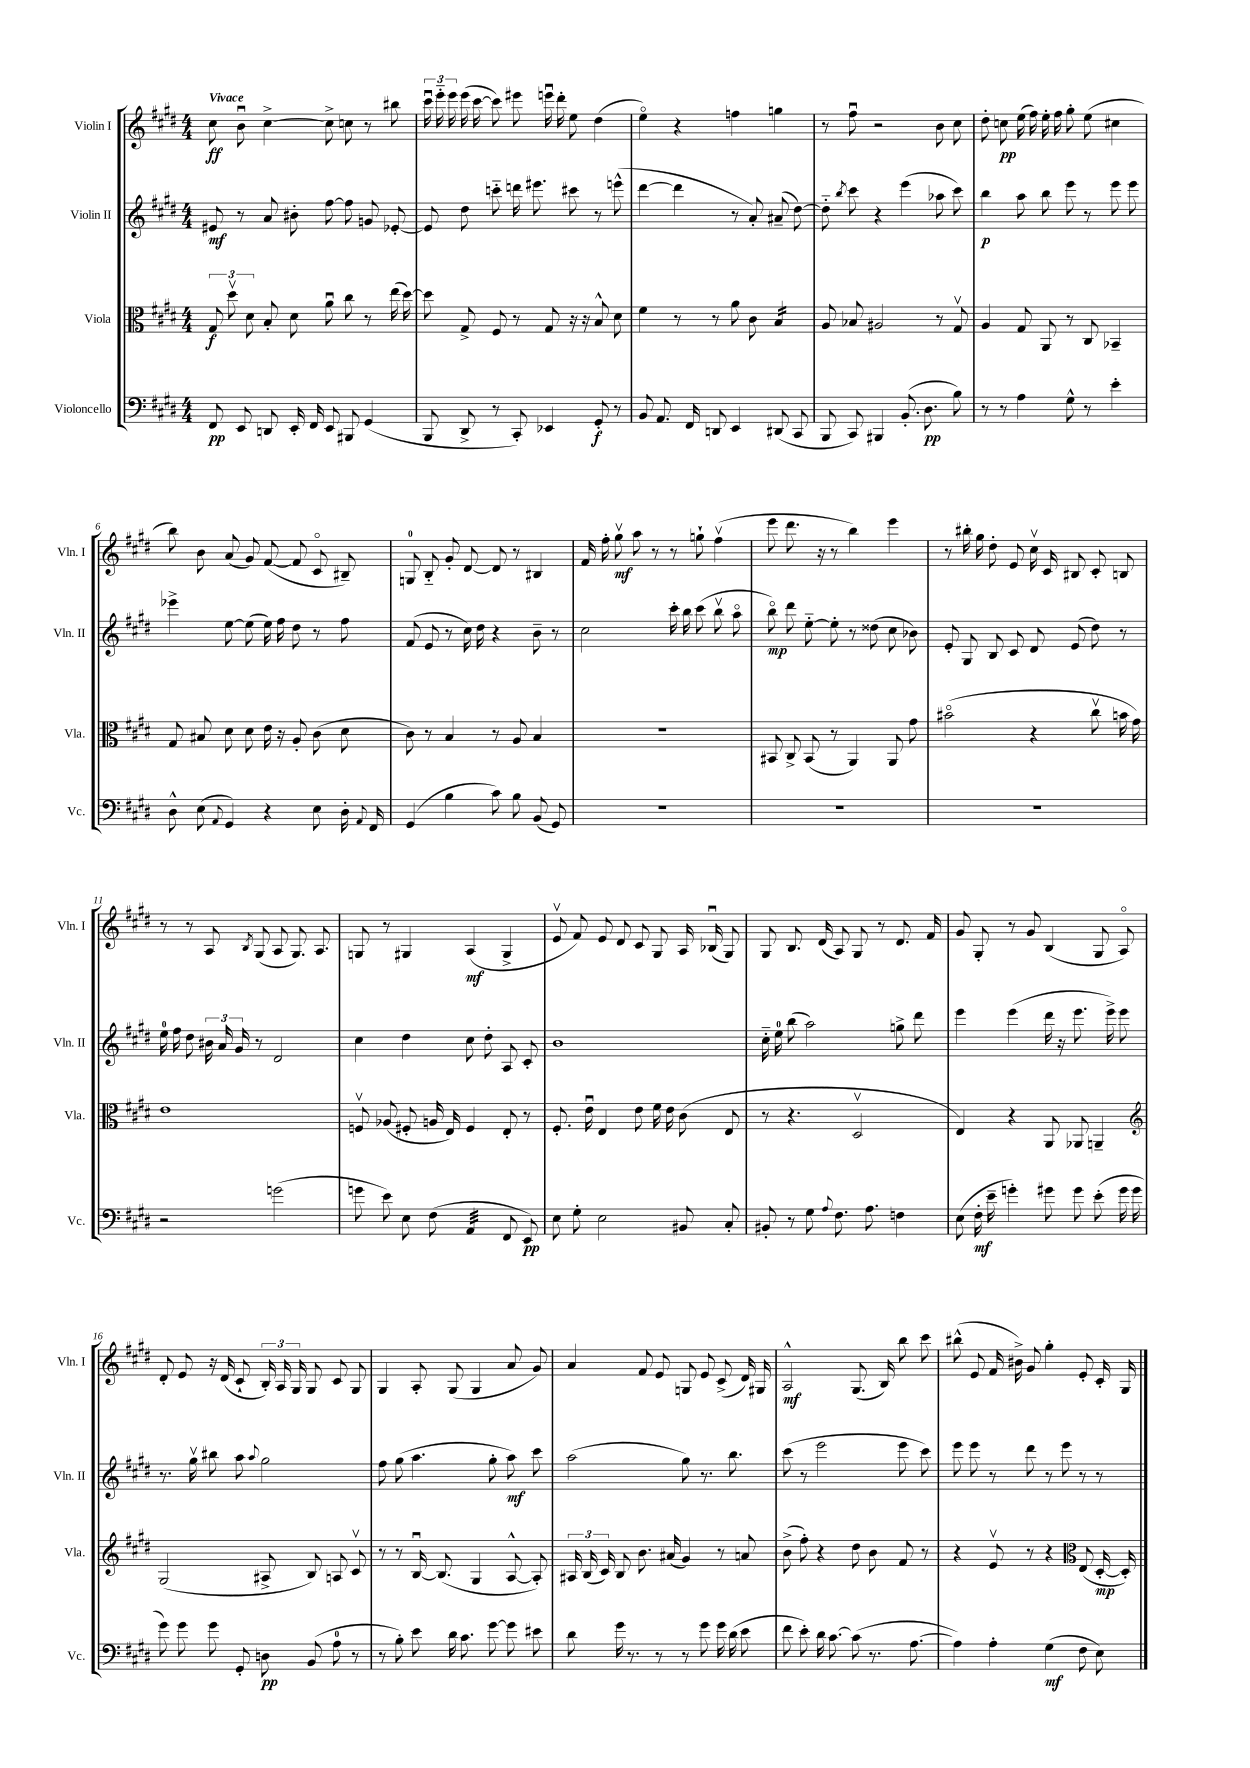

**kern	**dynam	**kern	**dynam	**kern	**dynam	**kern	**dynam
*part4	*part4	*part3	*part3	*part2	*part2	*part1	*part1
*staff4	*staff4	*staff3	*staff3	*staff2	*staff2	*staff1	*staff1
*I"Violoncello	*	*I"Viola	*	*I"Violin II	*	*I"Violin I	*
*I'Vc.	*	*I'Vla.	*	*I'Vln. II	*	*I'Vln. I	*
*clefF4	*	*clefC3	*	*clefG2	*	*clefG2	*
*k[f#c#g#d#]	*	*k[f#c#g#d#]	*	*k[f#c#g#d#]	*	*k[f#c#g#d#]	*
*M4/4	*	*M4/4	*	*M4/4	*	*M4/4	*
=1	=1	=1	=1	=1	=1	=1	=1
!	!	!	!	!	!	!LO:TX:a:B:t=Vivace	!
8FF#/	pp	12G#/	f	8e#X/	mf	8cc#\	ff
.	.	12dd#v\	.	.	.	.	.
8EE/	.	.	.	8r	.	8bu\	.
.	.	12d#\	.	.	.	.	.
8DDn/	.	8B'/	.	8a/	.	[4cc#^\	.
16EE'/	.	8d#\	.	8b#X'\	.	.	.
16FF#/	.	.	.	.	.	.	.
8EE/	.	8au\	.	[8ff#\	.	8cc#^\]	.
8BBB#X/	.	8cc#\	.	8ff#\]	.	8ccn\	.
(4GG#/	.	8r	.	8gn/	.	8r	.
.	.	(16ee\	.	[8e-X'/	.	8bb#X\	.
.	.	[16dd#\)	.	.	.	.	.
=2	=2	=2	=2	=2	=2	=2	=2
8BBB/	.	8dd#\]	.	8e-/]	.	24ccc#u\	.
.	.	.	.	.	.	24eee\	.
.	.	.	.	.	.	24eee\	.
8DD#^/	.	8G#^/	.	8dd#\	.	(16eee\	.
.	.	.	.	.	.	[16ccc#\	.
8r	.	8F#/	.	8cccn\	.	8ccc#\])	.
8CC#'/)	.	8r	.	16dddn\	.	8eee#X\	.
.	.	.	.	8.eee#X\	.	.	.
4EE-X/	.	8G#/	.	.	.	16eeenu\	.
.	.	.	.	.	.	16ddd#'\	.
.	.	16r	.	8ccc#X\	.	8ee\	.
.	.	16r	.	.	.	.	.
8GG#'/	f	8B^^/	.	8r	.	(4dd#\	.
8r	.	8d#\	.	(8eeen^^\	.	.	.
=3	=3	=3	=3	=3	=3	=3	=3
8BB/	.	4f#\	.	[4ddd#\	.	4ee\)	.
8.AA/	.	.	.	.	.	.	.
.	.	8r	.	4ddd#\]	.	4r	.
16FF#/	.	.	.	.	.	.	.
8DDn/	.	8r	.	.	.	.	.
4EE/	.	8a\	.	8r	.	4ffn\	.
.	.	8c#\	.	8a'/)	.	.	.
*	*	*tremolo	*	*	*	*	*
(8DD#X/	.	16B/LL	.	(8a#X~/	.	4ggn\	.
.	.	16B/	.	.	.	.	.
8CC#/	.	16B/	.	[8dd#\)	.	.	.
.	.	16B/JJ	.	.	.	.	.
*	*	*Xtremolo	*	*	*	*	*
=4	=4	=4	=4	=4	=4	=4	=4
8BBB/	.	8A/	.	8dd#\]	.	8r	.
.	.	.	.	8qbb/	.	.	.
8CC#/)	.	8B-X/	.	8ccc#\	.	8ff#u\	.
4BBB#X/	.	2A#X/	.	4r	.	2r	.
(8.BB'/	.	.	.	(4eee\	.	.	.
8.D#\	pp	.	.	.	.	.	.
.	.	8r	.	8aa-X\	.	8b\	.
8B\)	.	8G#v/	.	8ccc#\)	.	8cc#\	.
=5	=5	=5	=5	=5	=5	=5	=5
8r	.	4A/	.	4bb\	p	8dd#'\	.
8r	.	.	.	.	.	8ccn\	pp
4A\	.	8G#/	.	8aa\	.	(16ee\	.
.	.	.	.	.	.	16ff#\)	.
.	.	8AA/	.	8bb\	.	16ee'\	.
.	.	.	.	.	.	16ff#\	.
8G#^^\	.	8r	.	8eee\	.	8gg#'\	.
8r	.	8C#/	.	8r	.	(8ee\	.
4e'\	.	4BB-X~/	.	8eee\	.	4cc#X\	.
.	.	.	.	8eee\	.	.	.
!!LO:LB:g=z
=6	=6	=6	=6	=6	=6	=6	=6
8D#^^\	.	8G#/	.	4eee-X^\	.	8bb\)	.
(8E\	.	8B#X/	.	.	.	8b\	.
8qqAA/	.	.	.	.	.	.	.
4GG#/)	.	8d#\	.	[8ee\	.	(8a/	.
.	.	8d#\	.	(8ee\]	.	8g#/)	.
4r	.	16e\	.	16ee\)	.	([8f#/	.
.	.	16r	.	16ff#\	.	.	.
.	.	8A'/	.	8dd#\	.	8f#/]	.
8E\	.	(8c#\	.	8r	.	8c#/	.
16D#'\	.	8d#\	.	8ff#\	.	8B#X~/)	.
8qqAA/	.	.	.	.	.	.	.
16FF#/	.	.	.	.	.	.	.
=7	=7	=7	=7	=7	=7	=7	=7
(4GG#/	.	8c#\)	.	(8f#/	.	8Gn/	.
.	.	8r	.	8e/	.	8B/	.
4B\	.	4B/	.	8r	.	8g#'/	.
.	.	.	.	16cc#\)	.	[8d#/	.
.	.	.	.	16dd#\	.	.	.
8c#\)	.	8r	.	4r	.	8d#/]	.
8B\	.	8A/	.	.	.	8r	.
(8BB/	.	4B/	.	8b~\	.	4B#X/	.
8GG#/)	.	.	.	8r	.	.	.
=8	=8	=8	=8	=8	=8	=8	=8
1r	.	1r	.	2cc#\	.	16f#/	.
.	.	.	.	.	.	16ff#'\	.
.	.	.	.	.	.	8gg#v\	mf
.	.	.	.	.	.	8aa\	.
.	.	.	.	.	.	8r	.
.	.	.	.	16ccc#'\	.	8r	.
.	.	.	.	16bb\	.	.	.
.	.	.	.	(8ccc#\	.	8ggn`\	.
.	.	.	.	8bbv\	.	(4ff#v\	.
.	.	.	.	8aa\	.	.	.
=9	=9	=9	=9	=9	=9	=9	=9
1r	.	8BB#X/	.	8bb\)	mp	8eee\	.
.	.	8C#^/	.	8ddd#\	.	8.ddd#\	.
.	.	(8BB#/	.	[8ee\	.	.	.
.	.	.	.	.	.	16r	.
.	.	8r	.	8ee'\]	.	8r	.
.	.	4AA/)	.	8r	.	4bb\)	.
.	.	.	.	(8dd##X\	.	.	.
.	.	8AA/	.	8cc#\	.	4eee\	.
.	.	8g#\	.	8b-X\)	.	.	.
=10	=10	=10	=10	=10	=10	=10	=10
1r	.	(2b#X\	.	8e'/	.	8r	.
.	.	.	.	8G#/	.	16bb#X'\	.
.	.	.	.	.	.	16gg#\	.
.	.	.	.	8B/	.	8dd#'\	.
.	.	.	.	8c#/	.	8e/	.
.	.	4r	.	8d#/	.	16cc#v\	.
.	.	.	.	.	.	16c#/	.
.	.	.	.	(8e/	.	8B#X/	.
.	.	8cc#v\	.	8dd#\)	.	8c#'/	.
.	.	16bn\	.	8r	.	8Bn/	.
.	.	16g#\)	.	.	.	.	.
!!LO:LB:g=z
=11	=11	=11	=11	=11	=11	=11	=11
2r	.	1e	.	16ee\	.	8r	.
.	.	.	.	16ff#\	.	.	.
.	.	.	.	8dd#\	.	8r	.
.	.	.	.	24b#X\	.	8A/	.
.	.	.	.	24a/	.	.	.
.	.	.	.	24g#/	.	.	.
.	.	.	.	.	.	8qB/	.
.	.	.	.	8r	.	(8G#/	.
(2gn\	.	.	.	2d#/	.	8A/	.
.	.	.	.	.	.	8.G#/)	.
.	.	.	.	.	.	8.A/	.
=12	=12	=12	=12	=12	=12	=12	=12
8gn\	.	8Fnv/	.	4cc#\	.	8Gn/	.
8e\)	.	(8A-X/	.	.	.	8r	.
8E\	.	8F#X'/	.	4dd#\	.	4G#X/	.
(8F#\	.	16An/	.	.	.	.	.
.	.	16E/)	.	.	.	.	.
*tremolo	*	*	*	*	*	*	*
32AA/LLL	.	4F#/	.	8cc#\	.	(4A/	mf
32AA/	.	.	.	.	.	.	.
32AA/	.	.	.	.	.	.	.
32AA/	.	.	.	.	.	.	.
32AA/	.	.	.	8dd#'\	.	.	.
32AA/	.	.	.	.	.	.	.
32AA/	.	.	.	.	.	.	.
32AA/JJJ	.	.	.	.	.	.	.
*Xtremolo	*	*	*	*	*	*	*
8FF#/	.	8E'/	.	8A/	.	4G#^/	.
8EE/)	pp	8r	.	8c#'/	.	.	.
=13	=13	=13	=13	=13	=13	=13	=13
8E\	.	8.F#'/	.	1b	.	8ev/	.
8G#'\	.	.	.	.	.	8f#/)	.
.	.	16eu\	.	.	.	.	.
2E\	.	4E/	.	.	.	8e/	.
.	.	.	.	.	.	8d#/	.
.	.	8e\	.	.	.	8c#/	.
.	.	16f#\	.	.	.	8G#/	.
.	.	16e\	.	.	.	.	.
8BB#X/	.	(8c#\	.	.	.	16A/	.
.	.	.	.	.	.	(16B-Xu/	.
8C#'/	.	8E/	.	.	.	8G#/)	.
=14	=14	=14	=14	=14	=14	=14	=14
8BB#X'/	.	8r	.	16cc#\	.	8G#/	.
.	.	.	.	16ee\	.	.	.
8r	.	4.r	.	(8bb\	.	8.B/	.
8G#\	.	.	.	2aa\)	.	.	.
.	.	.	.	.	.	(16d#/	.
8qqA/	.	.	.	.	.	.	.
8.F#\	.	.	.	.	.	8A/)	.
.	.	2D#v/	.	.	.	8G#/	.
8.A\	.	.	.	.	.	.	.
.	.	.	.	.	.	8r	.
4Fn\	.	.	.	8ggn^\	.	8.d#/	.
.	.	.	.	8ddd#\	.	.	.
.	.	.	.	.	.	16f#/	.
=15	=15	=15	=15	=15	=15	=15	=15
(8E\	.	4E/)	.	4eee\	.	8g#/	.
16F#'\	mf	.	.	.	.	8G#'/	.
16e~\	.	.	.	.	.	.	.
4gn'\)	.	4r	.	(4eee\	.	8r	.
.	.	.	.	.	.	8g#/	.
8g#X\	.	8AA/	.	16ddd#\	.	(4B/	.
.	.	.	.	16r	.	.	.
8g#\	.	8AA-X/	.	8.eee\	.	.	.
(8e'\	.	4AAn~/	.	.	.	8G#/	.
.	.	.	.	16eee^\)	.	.	.
16g#\	.	.	.	8eee\	.	8A/)	.
16g#\	.	.	.	.	.	.	.
!!LO:LB:g=z
=16	=16	=16	=16	=16	=16	=16	=16
*	*	*clefG2	*	*	*	*	*
8g#\)	.	(2G#/	.	8.r	.	8d#'/	.
8g#\	.	.	.	.	.	8e/	.
.	.	.	.	16gg#v\	.	.	.
8g#\	.	.	.	8bb#X\	.	16r	.
.	.	.	.	.	.	(16d#/	.
8GG#'/	.	.	.	8aa\	.	8c#`/	.
.	.	.	.	8qqaa/	.	.	.
8Dn\	pp	8A#X^/	.	2gg#\	.	24B'/)	.
.	.	.	.	.	.	24A/	.
.	.	.	.	.	.	24G#/	.
(8BB/	.	8B/)	.	.	.	8G#/	.
8A\	.	8An/	.	.	.	8c#/	.
8r	.	8c#v/	.	.	.	8G#/	.
=17	=17	=17	=17	=17	=17	=17	=17
8r	.	8r	.	8ff#\	.	4G#/	.
8B'\)	.	8r	.	(8gg#\	.	.	.
8e\	.	[16Bu/	.	4.aa\	.	8A'/	.
.	.	(8.B/]	.	.	.	.	.
16d#\	.	.	.	.	.	(8G#/	.
8.c#\	.	.	.	.	.	.	.
.	.	4G#/	.	.	.	4G#/	.
[8g#\	.	.	.	8gg#'\	.	.	.
8g#\]	.	[8A^^/	.	8aa\)	mf	8a/	.
8e#X\	.	8A'/])	.	8ccc#\	.	8g#/)	.
=18	=18	=18	=18	=18	=18	=18	=18
8d#\	.	24A#X/	.	(2aa\	.	4a/	.
.	.	(24B/	.	.	.	.	.
.	.	24c#/)	.	.	.	.	.
16g#\	.	8B/	.	.	.	.	.
8.r	.	.	.	.	.	.	.
.	.	8.b\	.	.	.	8f#/	.
8r	.	.	.	.	.	8e/	.
.	.	(16a#X/	.	.	.	.	.
8r	.	4g#/)	.	8gg#\)	.	8Gn/	.
8g#\	.	.	.	8.r	.	8e/	.
16g#\	.	8r	.	.	.	(8c#^/	.
(16d#\	.	.	.	8.bb\	.	.	.
8e\	.	8an/	.	.	.	16d#/)	.
.	.	.	.	.	.	16G#X/	.
=19	=19	=19	=19	=19	=19	=19	=19
8f#\	.	(8b^\	.	(8ccc#\	.	2A^^/	mf
8e'\)	.	8ff#'\)	.	8r	.	.	.
16d#\	.	4r	.	2eee\	.	.	.
[8.c#\	.	.	.	.	.	.	.
(8c#\]	.	8dd#\	.	.	.	(8.G#/	.
8.r	.	8b\	.	.	.	.	.
.	.	.	.	.	.	16B/)	.
.	.	8f#/	.	8eee\	.	8bb\	.
[8.A\	.	.	.	.	.	.	.
.	.	8r	.	8ccc#\)	.	8ccc#\	.
=20	=20	=20	=20	=20	=20	=20	=20
4A\])	.	4r	.	8eee\	.	(8bb#X^^\	.
.	.	.	.	8eee\	.	8e/	.
4A'\	.	8ev/	.	8r	.	16f#/	.
.	.	.	.	.	.	16b#X^\)	.
.	.	8r	.	8ddd#\	.	8g#/	.
(4G#\	mf	4r	.	8r	.	4gg#'\	.
.	.	.	.	8eee\	.	.	.
*	*	*clefC3	*	*	*	*	*
8F#\	.	(8E/	.	8r	.	8e'/	.
8E\)	.	[16D#'/	mp	8r	.	16c#'/	.
.	.	16D#'/])	.	.	.	16G#/	.
==	==	==	==	==	==	==	==
*-	*-	*-	*-	*-	*-	*-	*-
